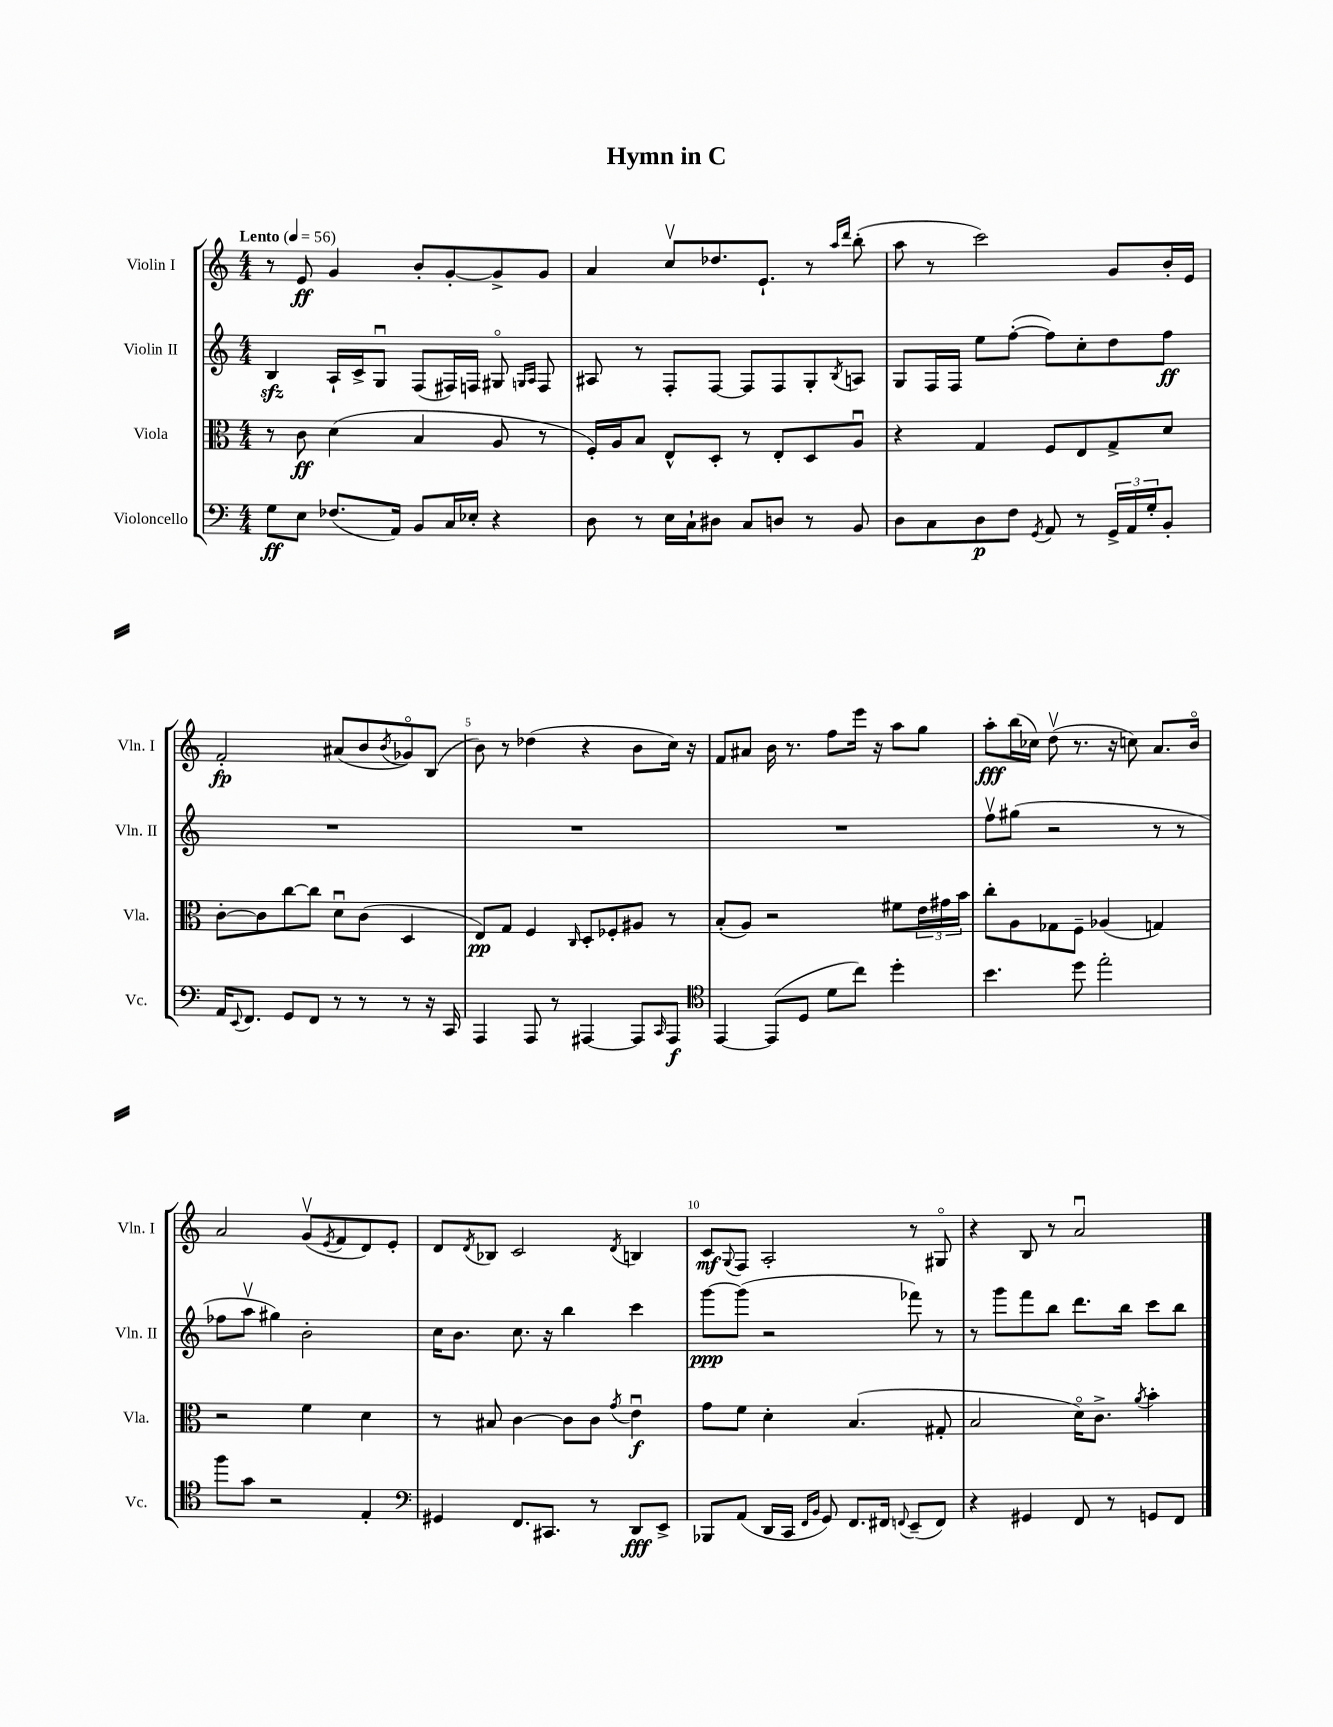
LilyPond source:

\header { title = "Hymn in C" }
<<
\new StaffGroup <<
\new Staff = "s0" \with { instrumentName = "Violin I" shortInstrumentName = "Vln. I" } {
    \clef treble \key c \major \numericTimeSignature \time 4/4 \tempo "Lento" 4 = 56
    r8 e'8\ff g'4 b'8-. g'8~-. g'8-> g'8 |
    a'4 c''8\upbow des''8. e'8.-! r8 \grace { a''16 d'''16 } b''8-.( |
    a''8 r8 c'''2) g'8 b'16-. e'16 |
    f'2-.\fp ais'8( b'8 \acciaccatura { b'8 } ges'8\flageolet) b8( |
    b'8) r8 des''4( r4 b'8 c''16) r16 |
    f'8 ais'8 b'16 r8. f''8 e'''16 r16 a''8 g''8 |
    a''8-.\fff b''16( ces''16) d''8\upbow( r8. r16 c''8) a'8. b'16\flageolet |
    a'2 g'8\upbow( \acciaccatura { e'8 } f'8 d'8) e'8-. |
    d'8 \acciaccatura { d'8 } bes8 c'2 \acciaccatura { d'8 } b4 |
    c'8\mf \appoggiatura { g8 } f8 a2-. r8 gis8\flageolet |
    r4 b8 r8 a'2\downbow \bar "|." |
}
\new Staff = "s1" \with { instrumentName = "Violin II" shortInstrumentName = "Vln. II" } {
    \clef treble \key c \major \numericTimeSignature \time 4/4
    b4\sfz a16-! c'16-> g8\downbow f8( fis16) f16 gis8\flageolet \grace { g16 a16 } f8 |
    ais8 r8 f8-. f8~ f8 f8 g8-. \acciaccatura { b8 } a8 |
    g8 f16 f16 e''8 f''8~-.( f''8) c''8-. d''8 f''8\ff |
    R1 |
    R1 |
    R1 |
    f''8\upbow gis''8( r2 r8 r8 |
    fes''8 a''8\upbow gis''4) b'2-. |
    c''16 b'8. c''8. r16 b''4 c'''4 |
    g'''8~\ppp g'''8( r2 fes'''8) r8 |
    r8 g'''8 f'''8 b''8 d'''8. b''16 c'''8 b''8 \bar "|." |
}
\new Staff = "s2" \with { instrumentName = "Viola" shortInstrumentName = "Vla." } {
    \clef alto \key c \major \numericTimeSignature \time 4/4
    r8 c'8\ff d'4( b4 a8 r8 |
    f16-.) a16 b8 e8-^ d8-. r8 e8-. d8 a8\downbow |
    r4 g4 f8 e8 g8-> d'8 |
    c'8~-. c'8 c''8~ c''8 d'8\downbow c'8( d4 |
    e8\pp) g8 f4 \grace { c16 } d8-. fes8-. ais8 r8 |
    b8-.( a8) r2 fis'8 \tuplet 3/2 { e'16 gis'16 b'16 } |
    c''8-. a8 ges8 f8-- aes4( g4) |
    r2 f'4 d'4 |
    r8 bis8 c'4~ c'8 c'8 \acciaccatura { g'8 } e'4\downbow\f |
    g'8 f'8 d'4-. b4.( gis8-. |
    b2 d'16\flageolet) c'8.-> \acciaccatura { a'8 } b'4-. \bar "|." |
}
\new Staff = "s3" \with { instrumentName = "Violoncello" shortInstrumentName = "Vc." } {
    \clef bass \key c \major \numericTimeSignature \time 4/4
    g8\ff e8 fes8.( a,16) b,8 c16 ees16-. r4 |
    d8 r8 e16 c16-! dis8 c8 d8 r8 b,8 |
    d8 c8 d8\p f8 \acciaccatura { g,8 } a,8 r8 \tuplet 3/2 { g,16-> a,16 g16-. } b,8-. |
    a,16 \appoggiatura { e,8 } f,8. g,8 f,8 r8 r8 r8 r16 c,16 |
    a,,4 a,,8 r8 ais,,4~ ais,,8 \grace { c,16 } ais,,8\f |
    \clef tenor e,4~ e,8( d8 d'8 c''8) d''4-. |
    b'4. d''8 e''2-. |
    f''8 g'8 r2 e4-. |
    \clef bass gis,4 f,8. cis,8. r8 d,8\fff e,8-> |
    bes,,8 a,8( d,16 c,16 \grace { f,16 b,16 } g,8) f,8. fis,16 \appoggiatura { f,8 } e,8--( f,8) |
    r4 gis,4 f,8 r8 g,8 f,8 \bar "|." |
}
>>
>>
\layout { \context { \Score \override BarNumber.break-visibility = ##(#f #t #t) barNumberVisibility = #(every-nth-bar-number-visible 5) } }
